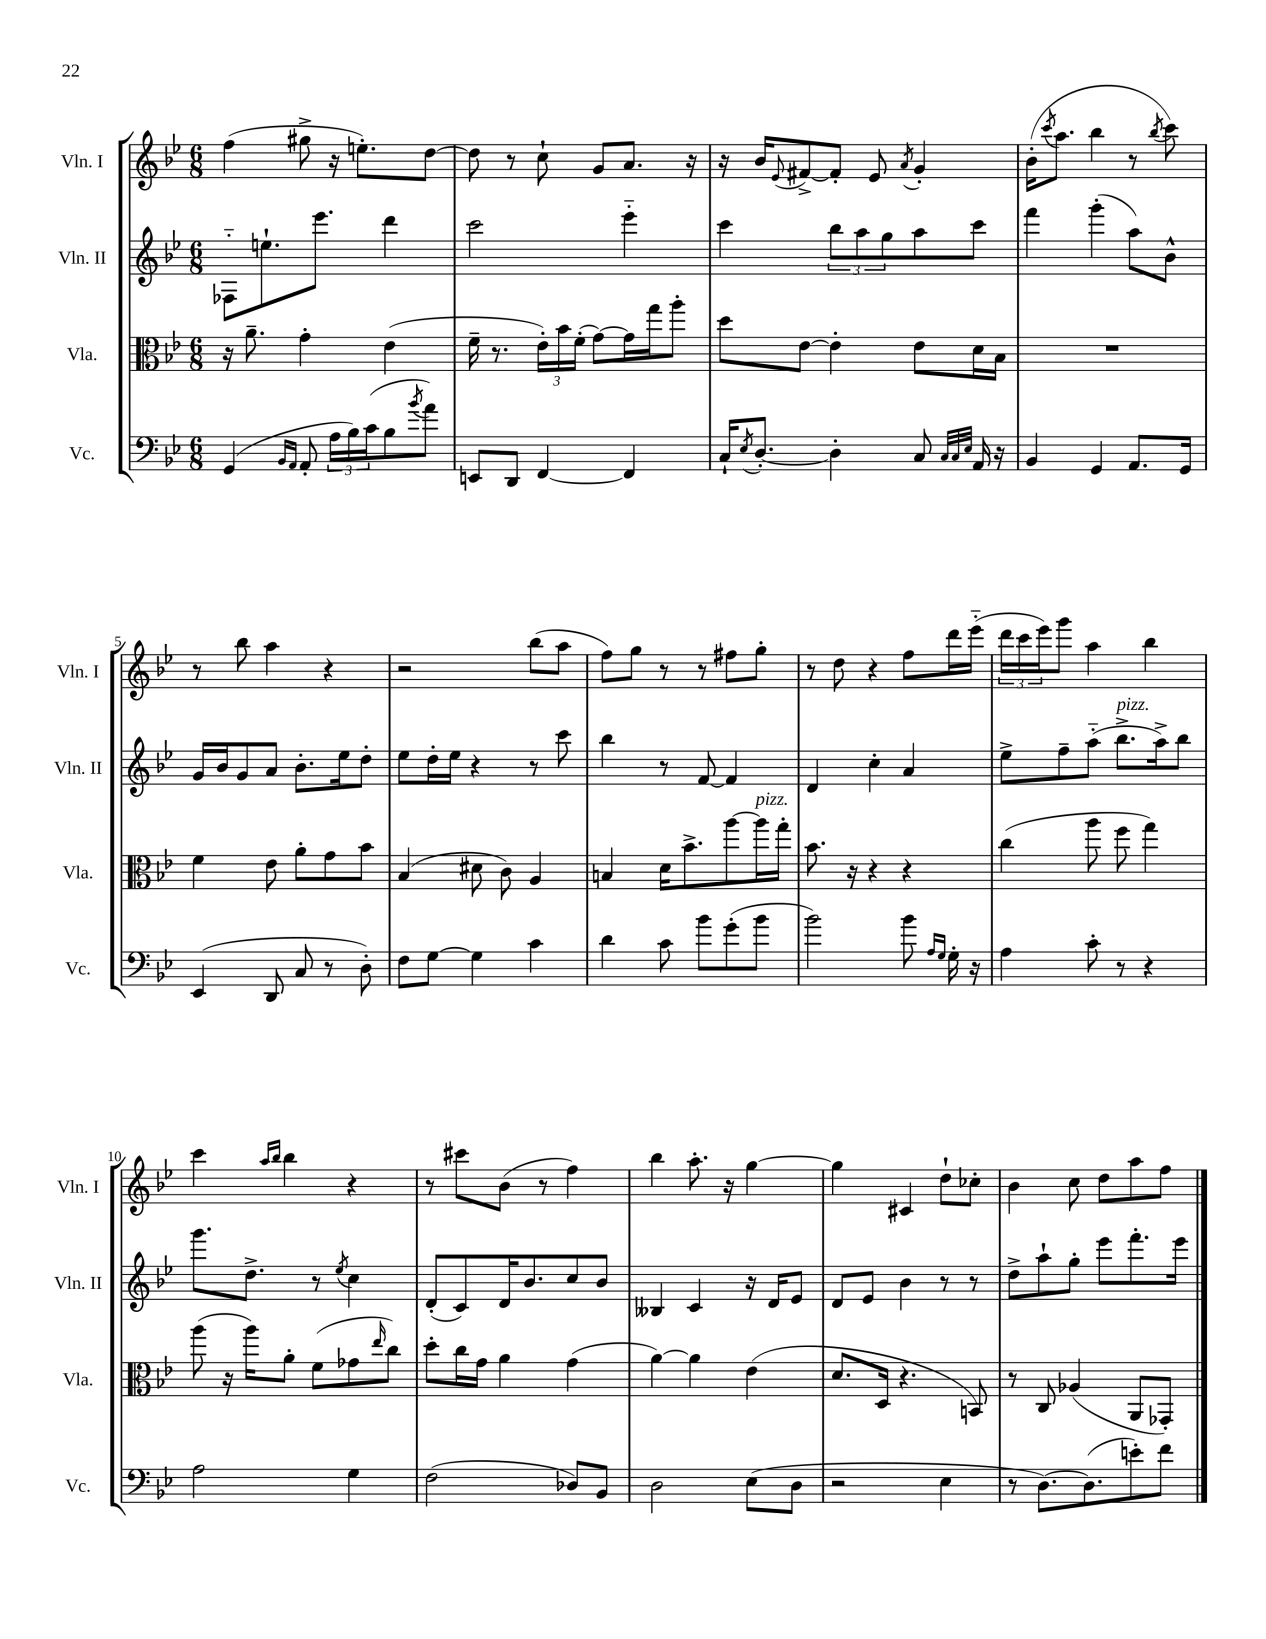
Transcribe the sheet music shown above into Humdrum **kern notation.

**kern	**kern	**kern	**kern
*staff4	*staff3	*staff2	*staff1
*clefF4	*clefC3	*clefG2	*clefG2
*k[b-e-]	*k[b-e-]	*k[b-e-]	*k[b-e-]
*M6/8	*M6/8	*M6/8	*M6/8
(4GG/	16r	8F-'~\L	(4ff\
.	8.a~\	.	.
.	.	8.ee`\	.
16qqBB-/LL	.	.	.
16qqAA/JJ	.	.	.
8AA'/	4g'\	.	8gg#^\
.	.	8.eee-\J	.
24A\LL	.	.	16r
24B-\)	.	.	.
.	.	.	8.ee'\L)
(24c\J	.	.	.
8B-\	(4e-\	4ddd\	.
8qb-/	.	.	.
8a\J)	.	.	[8dd\J
=	=	=	=
8EE/L	16f~\	2ccc\	8dd\]
.	8.r	.	.
8DD/J	.	.	8r
[4FF/	24e-'\LL)	.	8cc`\
.	24b-\	.	.
.	(24f'\JJ	.	.
.	[8g\L)	.	8g/L
4FF/]	16g\]L	4eee-'~\	8.a/J
.	16gg\J	.	.
.	8aa'\J	.	.
.	.	.	16r
=	=	=	=
16C`/LK	8dd\L	4ccc\	16r
8qE-/	.	.	.
[8.D'/J	.	.	16b-/LK
.	.	.	8qqe-/
.	[8e-\J	.	[8f#^/
4D'\]	4e-'\]	12bb-\L	8f#'/]J
.	.	12aa\	.
.	.	.	8e-/
.	.	12gg\	.
.	.	.	8qa/
8C/	8e-\L	8aa\	4g'/
32qqC/LLL	.	.	.
32qqC/	.	.	.
32qqE-/JJJ	.	.	.
16AA/	16d\L	8ccc\J	.
16r	16B-\JJ	.	.
=	=	=	=
4BB-/	2.r	4fff\	(16b-'\LK
.	.	.	8qccc/
.	.	.	8.aa\J
4GG/	.	(4ggg'\	4bb-\
8.AA/L	.	8aa\L)	8r
.	.	.	8qbb-/
.	.	8b-^^\J	8ccc\)
16GG/Jk	.	.	.
=	=	=	=
(4EE-/	4f\	16g/LL	8r
.	.	16b-/J	.
.	.	8g/	8bb-\
8DD/	8e-\	8a/J	4aa\
8C/	8a'\L	8.b-'\L	.
8r	8g\	.	4r
.	.	16ee-\k	.
8D'\)	8b-\J	8dd'\J	.
=	=	=	=
8F\L	(4B-/	8ee-\L	2r
[8G\J	.	16dd'\L	.
.	.	16ee-\JJ	.
4G\]	8d#\	4r	.
.	8c\)	.	.
4c\	4A/	8r	(8bb-\L
.	.	8ccc\	8aa\J
=	=	=	=
4d\	4B/	4bb-\	8ff\L)
.	.	.	8gg\J
8c\	16d\LK	8r	8r
.	8.b-^\	.	.
8b-\L	.	[8f/	8r
(8g'\	[8aa\	4f/]	8ff#\L
8b-\J	16aa\]L	.	8gg'\J
.	16gg'\JJ	.	.
=	=	=	=
2b-\)	8.b-\	4d/	8r
.	.	.	8dd\
.	16r	.	.
.	4r	4cc'\	4r
8b-\	4r	4a/	8ff\L
16qqA/LL	.	.	.
16qqG/JJ	.	.	.
16G'\	.	.	16ddd\L
16r	.	.	(16eee-'~\JJ
=	=	=	=
4A\	(4cc\	8ee-^\L	24ddd\LL
.	.	.	24ccc\
.	.	.	24eee-\J)
.	.	8ff~\	8ggg\J
8c'\	8aa\	(8aa'~\J	4aa\
8r	8ff\	8.bb-^\L	.
4r	4gg\)	.	4bb-\
.	.	16aa^\k)	.
.	.	8bb-\J	.
=	=	=	=
2A\	(8aa\	8.ggg\L	4ccc\
.	16r	.	.
.	16aa\LK)	8.dd^\J	.
.	.	.	16qqaa/LL
.	.	.	16qqbb-/JJ
.	8a'\J	.	4bb-\
.	(8f\L	8r	.
.	.	8qee-/	.
4G\	8g-\	4cc\	4r
.	16qqee-/	.	.
.	8cc\J)	.	.
=	=	=	=
(2F\	8dd'\L	(8d'/L	8r
.	16cc\L	8c/)	8ccc#\L
.	16g\JJ	.	.
.	4a\	16d/K	(8b-\J
.	.	8.b-/	.
.	.	.	8r
8D-/L)	(4g\	8cc/	4ff\)
8BB-/J	.	8b-/J	.
=	=	=	=
2D\	[4a\)	4B--/	4bb-\
.	4a\]	4c/	8.aa'\
.	.	.	16r
(8E-\L	(4e-\	16r	[4gg\
.	.	16d/LK	.
8D\J	.	8e-/J	.
=	=	=	=
2r	8.d/L	8d/L	4gg\]
.	.	8e-/J	.
.	16D/Jk	.	.
.	4.r	4b-\	4c#/
4E-\	.	8r	8dd`\L
.	8BB/)	8r	8cc-'\J
=	=	=	=
8r	8r	8dd^\L	4b-\
[8.D\L)	8C/	8aa`\	.
.	(4A-/	8gg'\J	8cc\
(8.D\]	.	.	.
.	.	8eee-\L	8dd\L
8e'\)	8AA/L	8.fff'\	8aa\
8f\J	8GG-'/J)	.	8ff\J
.	.	16eee-\Jk	.
==	==	==	==
*-	*-	*-	*-
